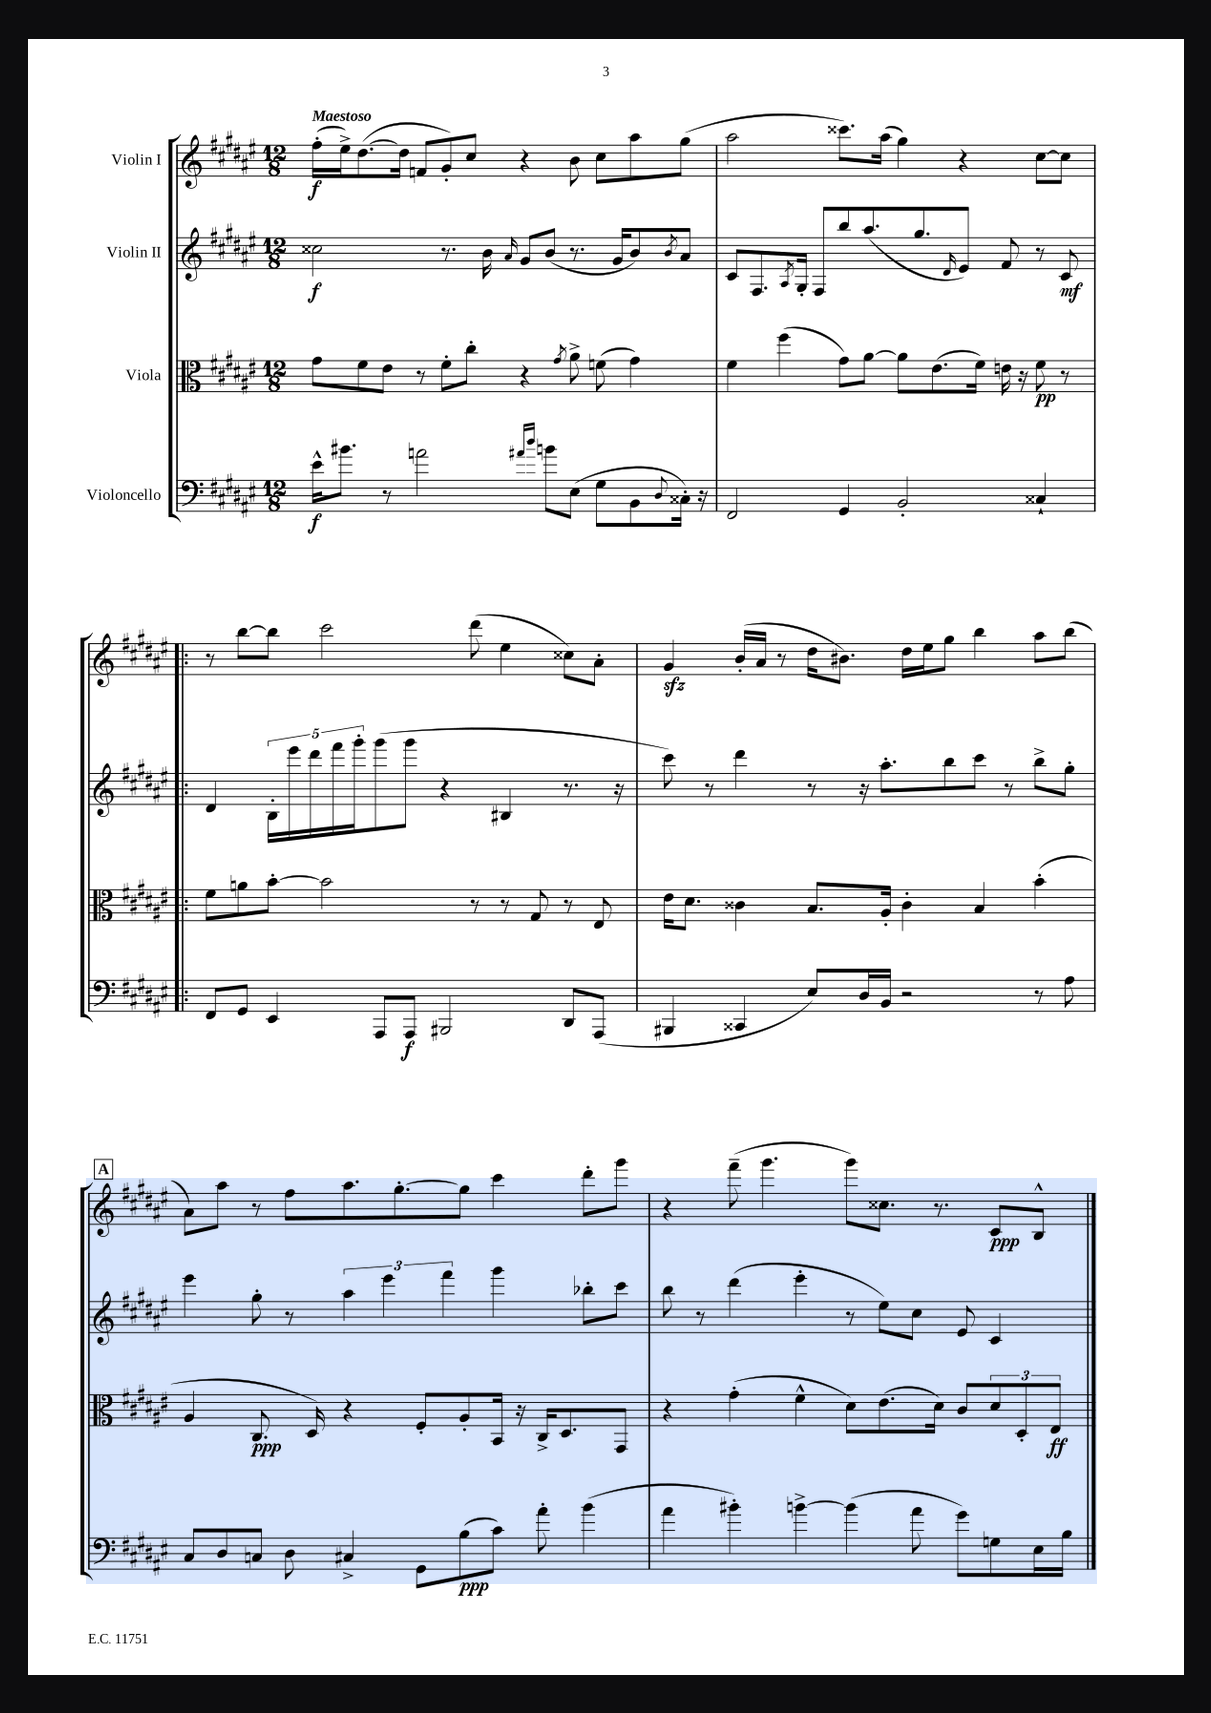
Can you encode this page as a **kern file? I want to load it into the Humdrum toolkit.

**kern	**kern	**kern	**kern
*staff4	*staff3	*staff2	*staff1
*clefF4	*clefC3	*clefG2	*clefG2
*k[f#c#g#d#a#e#]	*k[f#c#g#d#a#e#]	*k[f#c#g#d#a#e#]	*k[f#c#g#d#a#e#]
*M12/8	*M12/8	*M12/8	*M12/8
16e#^^	8g#	2cc##	(16ff#'
8.b#	.	.	16ee#^)
.	8f#	.	([8.dd#
8r	8e#	.	.
.	.	.	16dd#]
2a	8r	.	8f
.	8f#'	8.r	8g#')
.	8cc#'	.	8cc#
.	.	16b	.
.	.	16qqa#	.
.	4r	8g#	4r
16qqa#	.	.	.
16qqdd#	.	.	.
8b	.	(8b	.
.	8qg#	.	.
(8E#	8a#^	8.r	8b
8G#	(8f	.	8cc#
.	.	16g#	.
8BB	4g#)	8b)	8aa#
8qqD#	.	8qb	.
16C##')	.	8a#	(8gg#
16r	.	.	.
=	=	=	=
2FF#	4f#	8c#	2aa#
.	.	8.F#	.
.	(4ff#	.	.
.	.	8qA#	.
.	.	16G#'	.
.	.	8F#	.
4GG#	8g#)	8bb	8.ccc##)
.	[8a#	(8.aa#	.
.	.	.	(16aa#
2BB'	8a#]	.	4gg#)
.	.	8.gg#	.
.	(8.e#	.	.
.	.	16qqd#	.
.	.	8e#)	4r
.	16f#)	.	.
.	16e	8f#	.
.	16r	.	.
4C##`	8f#	8r	[8cc#
.	8r	8c#	8cc#]
=!|:	=!|:	=!|:	=!|:
8FF#	8f#	4d#	8r
8GG#	8a	.	[8bb
4EE#	[8b'	20B'	8bb]
.	.	20eee#	.
.	.	20ddd#	.
.	2b]	.	2ccc#
.	.	20fff#	.
.	.	20ggg#'	.
8AAA#	.	(8ggg#	.
8AAA#	.	8ggg#	.
2BBB#	.	4r	.
.	8r	.	(8ddd#
.	8r	4B#	4ee#
.	8G#	.	.
8DD#	8r	8.r	8cc##)
(8AAA#	8E#	.	8a#'
.	.	16r	.
=	=	=	=
4BBB#	16e#	8ccc#)	4g#
.	8.d#	.	.
.	.	8r	.
4CC##	4c##	4ddd#	(16b'
.	.	.	16a#
.	.	.	8r
8E#)	8.B	8r	16dd#
.	.	.	8.b#)
16D#	.	16r	.
16BB	16A#'	8.aa#'	.
2r	4c##'	.	16dd#
.	.	.	16ee#
.	.	8bb	8gg#
.	4B	8ccc#	4bb
.	.	8r	.
8r	(4b'	8bb^	8aa#
8A#	.	8gg#'	(8bb
=	=	=	=
8C#	4A#	4eee#	8a#)
8D#	.	.	8aa#
8C	8.C#	8gg#'	8r
8D#	.	8r	8ff#
.	16D#)	.	.
4C#^	4r	6aa#	8.aa#
.	.	6eee#	.
.	.	.	[8.gg#'
8GG#	8F#'	.	.
.	.	6fff#	.
(8B	8A#'	.	8gg#]
8c#)	16BB	4ggg#	4ccc#
.	16r	.	.
8a#'	16C#^	.	.
.	8.D#	.	.
(4b	.	8bb-'	8ddd#'
.	8GG#	8ccc#	8ggg#
=	=	=	=
4a#	4r	8bb	4r
.	.	8r	.
4b#')	(4g#'	(4ddd#	(8fff#~
.	.	.	4.ggg#
[4b^	4f#^^	4eee#'	.
(4b]	8d#)	8r	8ggg#)
.	(8.e#	8ee#)	8.cc##
8a#	.	8cc#	.
.	16d#)	.	8.r
8g#)	8c#	8e#	.
8G	12d#	4c#	8c#
.	12D#'	.	.
16E#	.	.	8B^^
.	12E#	.	.
16B	.	.	.
==	==	==	==
*-	*-	*-	*-
